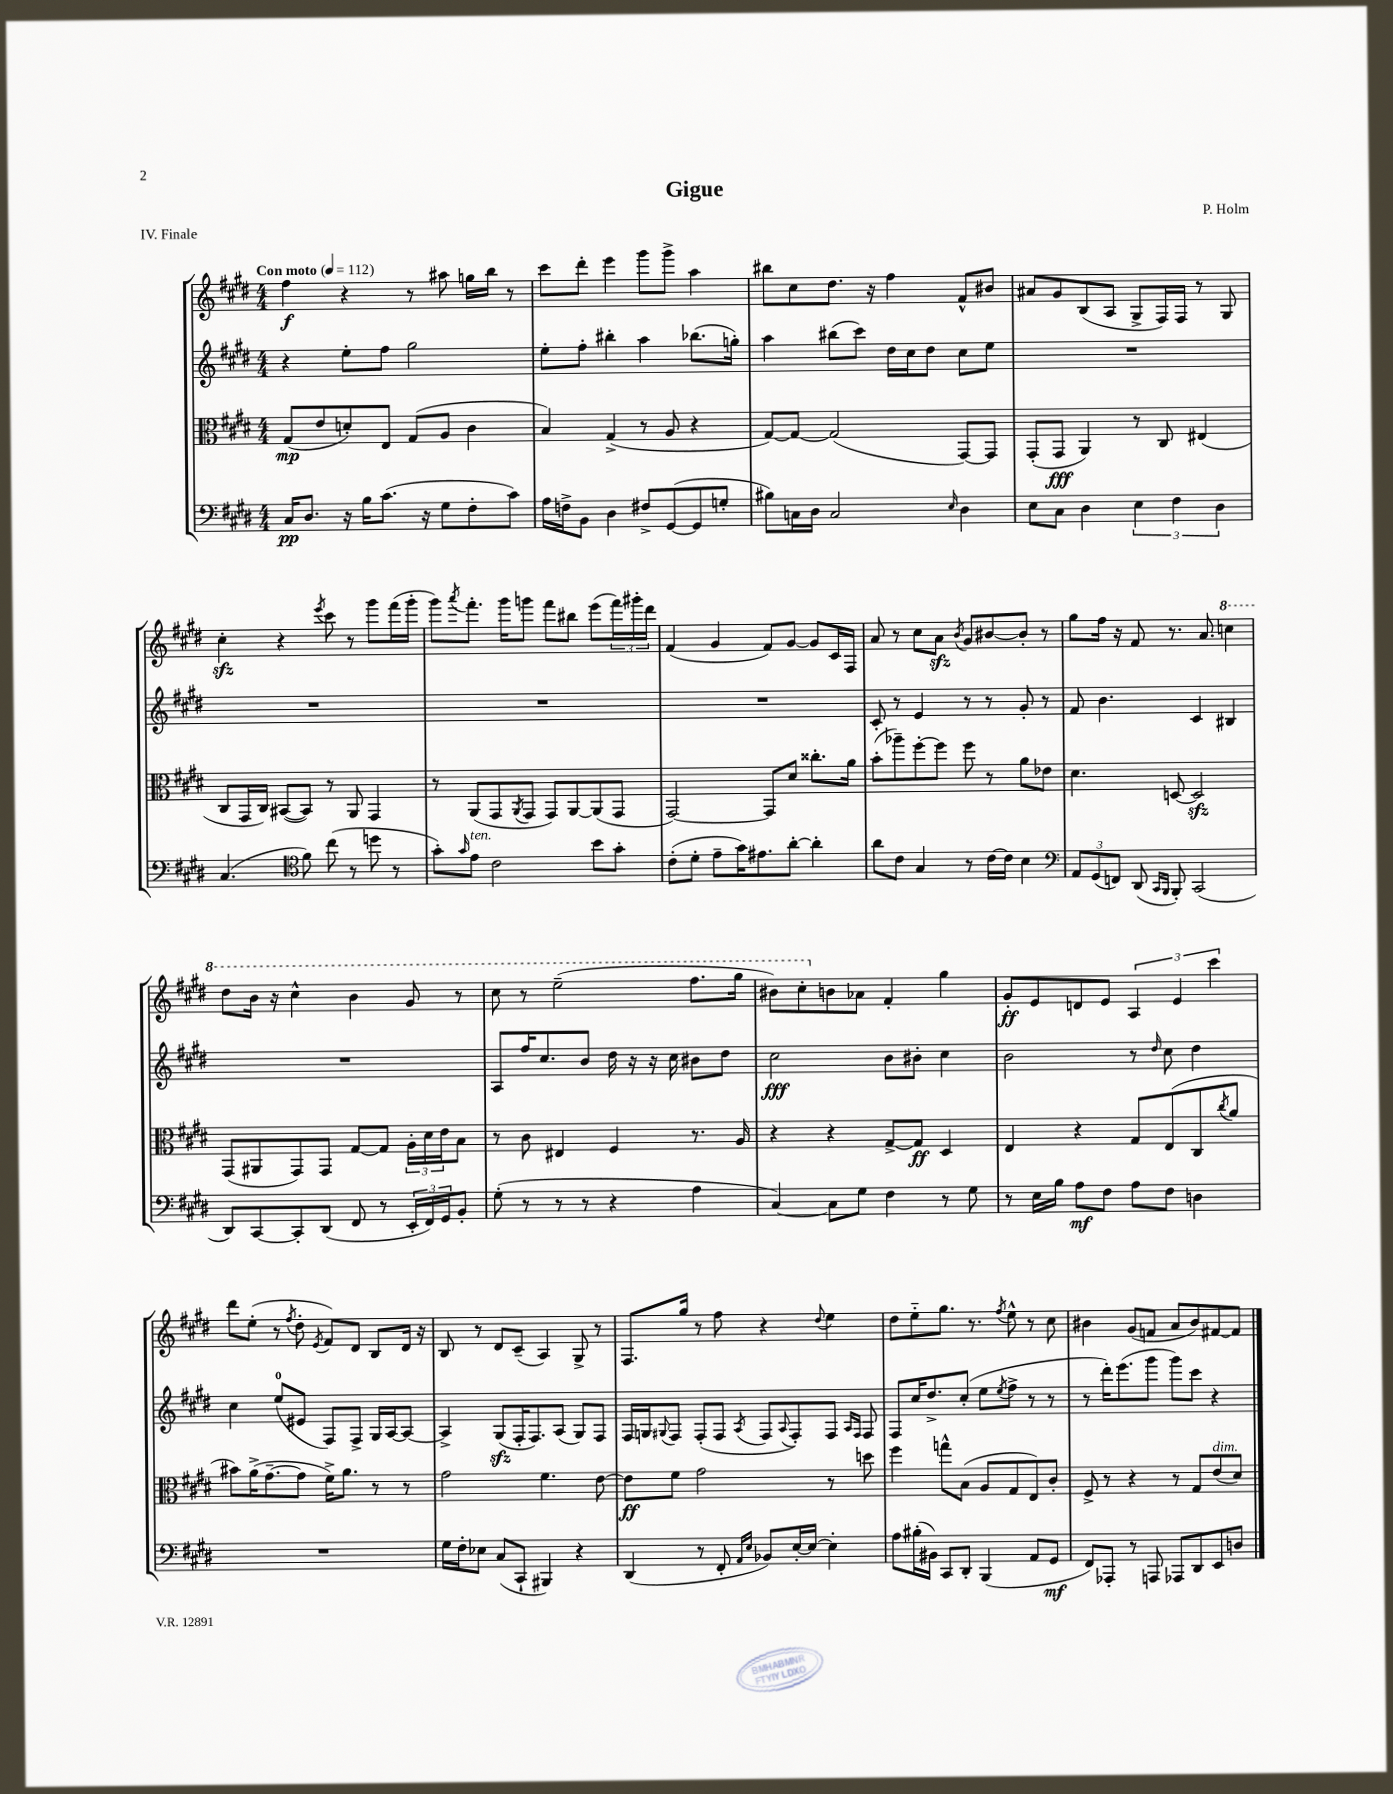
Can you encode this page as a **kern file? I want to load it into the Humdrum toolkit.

**kern	**kern	**kern	**kern
*staff4	*staff3	*staff2	*staff1
*clefF4	*clefC3	*clefG2	*clefG2
*k[f#c#g#d#]	*k[f#c#g#d#]	*k[f#c#g#d#]	*k[f#c#g#d#]
*M4/4	*M4/4	*M4/4	*M4/4
*MM112	*MM112	*MM112	*MM112
16C#	(8G#	4r	4ff#
8.D#	.	.	.
.	8e	.	.
16r	8d')	8ee'	4r
16B	.	.	.
(8.c#	8E	8ff#	.
.	(8G#	2gg#	8r
16r	.	.	.
8G#	8A	.	8aa#
8F#'	4c#	.	16gg
.	.	.	16bb
8c#)	.	.	8r
=	=	=	=
16A	4B)	8ee'	8ccc#
16F^	.	.	.
8BB	.	8ff#'	8ddd#'
4D#	(4G#^	4bb#'	4eee
8F#^	8r	4aa	8ggg#
([8GG#	8A	.	8ggg#^
8GG#]	4r	(8.bb-	4aa
8G'	.	.	.
.	.	16gg')	.
=	=	=	=
8B#)	[8G#)	4aa	8bb#
16C	8G#_	.	8cc#
16D#	.	.	.
2C	(2G#]	(8bb#	8.dd#
.	.	8ccc#)	.
.	.	.	16r
.	.	16dd#	4ff#
.	.	16cc#	.
.	.	8dd#	.
16qqE	.	.	.
4D#	[8GG#)	8cc#	8f#^^
.	8GG#]	8ee	8b#
=	=	=	=
8E	(8GG#'	1r	8a#
8C#	8GG#	.	8g#
4D#	4AA)	.	(8B
.	.	.	8A
6E	8r	.	8G#^
.	8C#	.	16F#)
6F#	.	.	.
.	.	.	16F#
.	(4E#	.	8r
6D#	.	.	.
.	.	.	8G#
=	=	=	=
(4.C#	8C#	1r	4cc#'
.	16GG#	.	.
.	16C#)	.	.
.	([8BB#	.	4r
*clefC4	*	*	*
8f#)	8BB#])	.	.
.	.	.	8qeee
(8cc#	8r	.	8ccc#
8r	8AA	.	8r
8dd	4GG#	.	8ggg#
8r	.	.	(16fff#
.	.	.	16ggg#'
=	=	=	=
8g#')	8r	1r	8ggg#)
16qqg#	.	.	8qaaa
8e	(8AA	.	8.fff#'
2c#	8GG#	.	.
.	.	.	16ggg#
.	8qAA	.	.
.	8GG#	.	8ggg
.	8GG#)	.	8fff#
.	[8AA	.	8bb#
8b	(8AA]	.	(8eee
8g#'	8GG#	.	24fff#)
.	.	.	24ggg#'
.	.	.	24ddd#
=	=	=	=
(8c#'	[2GG#)	1r	(4f#
8d#'	.	.	.
8e~	.	.	4g#
16g#)	.	.	.
8.e#	.	.	.
.	8GG#]	.	8f#)
[8a'	8d#	.	[8g#
4a']	8.cc##'	.	8g#]
.	.	.	16c#
.	16a	.	16F#
=	=	=	=
8a	(8b'	8c#'	8a
8c#	8aa-~)	8r	8r
4G#	[8ff#'	4e	8cc#
.	8ff#]	.	8a
.	.	.	8qb
8r	8ff#	8r	8g#
[16c#	8r	8r	[8b#
16c#]	.	.	.
4B	8a	8g#'	8b#']
.	8e-	8r	8r
=	=	=	=
*clefF4	*	*	*
12AA	4.d#	8f#	8gg#
(12GG#	.	.	.
.	.	4.b	16ff#
12FF)	.	.	.
.	.	.	16r
(8DD#	.	.	8f#
16qqCC#	.	.	.
16qqBBB	.	.	.
8BBB')	[8D	.	8.r
(2CC#	2D]	4c#	.
.	.	.	8.a
.	.	4B#	4ccc
=	=	=	=
8DD#)	(8GG#	1r	8ddd#
[8CC#	8AA#	.	16bb
.	.	.	16r
8CC#']	8GG#)	.	4ccc#^^
(8DD#	8GG#	.	.
8FF#	[8G#	.	4bb
8r	8G#]	.	.
24EE'	24A'	.	8gg#
24FF#)	24d#	.	.
24GG#	24e	.	.
8BB'	8B	.	8r
=	=	=	=
(8G#'	8r	8A	8ccc#
8r	8c#	16ff#	8r
.	.	8.cc#	.
8r	4E#	.	(2eee~
8r	.	8b	.
4r	4F#	16dd#	.
.	.	16r	.
.	.	16r	.
.	.	16cc#	.
4A	8.r	8b#	8.fff#
.	.	8dd#	.
.	16A	.	16ggg#
=	=	=	=
[4C#)	4r	2cc#	8bb#)
.	.	.	8ccc#'
8C#]	4r	.	8b
8G#	.	.	8a-
4F#	[8G#^	8b	4f#'
.	8G#]	8b#'	.
8r	4D#	4cc#	4gg#
8G#	.	.	.
=	=	=	=
8r	4E	2b	8g#'
16E	.	.	8e
16B	.	.	.
8A	4r	.	8d
8F#	.	.	8e
8A	8G#	8r	6A
.	.	16qqdd#	.
8F#	(8E	8cc#	.
.	.	.	6e
4D	8C#	4dd#	.
.	.	.	6ccc#
.	8qcc#	.	.
.	8a	.	.
=	=	=	=
1r	8b#)	4cc#	8ddd#
.	(16a^	.	(8ee'
.	[8.g#~	.	.
.	.	(8ee	8r
.	.	.	8qff#
.	8g#]	8e#	8dd#'
.	.	.	8qe
.	16f#^)	8F#)	8f#)
.	8.a	.	.
.	.	8F#^	8d#
.	8r	16G#	8B
.	.	[16A	.
.	8r	8A_	16d#
.	.	.	16r
=	=	=	=
16G#	2g#	4A^]	8B
16F#'	.	.	.
8E-	.	.	8r
(8C#	.	(8G#	8d#
8CC#`	.	16F#'	(8c#~
.	.	8.F#)	.
4BBB#)	4.f#	.	4A)
.	.	(8A	.
4r	.	8G#)	8G#^
.	[8e	8F#	8r
=	=	=	=
(4DD#	8e]	16F#	8.F#
.	.	16G	.
.	.	8qqG#	.
.	8f#	8F#	.
.	.	.	16gg#
8r	2g#	(8F#'	8r
8FF#'	.	8F#	8ff#
16qqAA	.	.	.
16qqE	.	8qA	.
8BB-)	.	8F#	4r
.	.	8qqA	.
[16E'	.	8F#')	.
16E_	.	.	.
.	.	.	8qqdd#
4E']	8r	8F#	4ee
.	.	16qqA	.
.	.	16qqF#	.
.	8dd	8F#	.
=	=	=	=
8A	4ff#	8F#	8dd#
(16B#'	.	16cc#	8ee'~
16BB#)	.	8.dd#^	.
8CC#	8gg^^	.	8.gg#
8DD#'	(8B	(8cc#'	.
.	.	.	8.r
(4BBB	8A	8ee	.
.	.	8qee	8qff#
.	8G#	8ff#^	8ee^^
8AA	8E)	8r	8r
8GG#	8c#'	8r	8cc#
=	=	=	=
8FF#)	8F#^	8r	4b#
8AAA-'	8r	16ddd#')	.
.	.	(8.eee	.
8r	4r	.	(8g#
8AAA	.	8ggg#	8f
8AAA-	8r	8ggg#)	8a
8DD#	8G#	8ccc#	8b#)
8EE	(8e	4r	[8f#
8D	8d#)	.	8f#]
==	==	==	==
*-	*-	*-	*-
